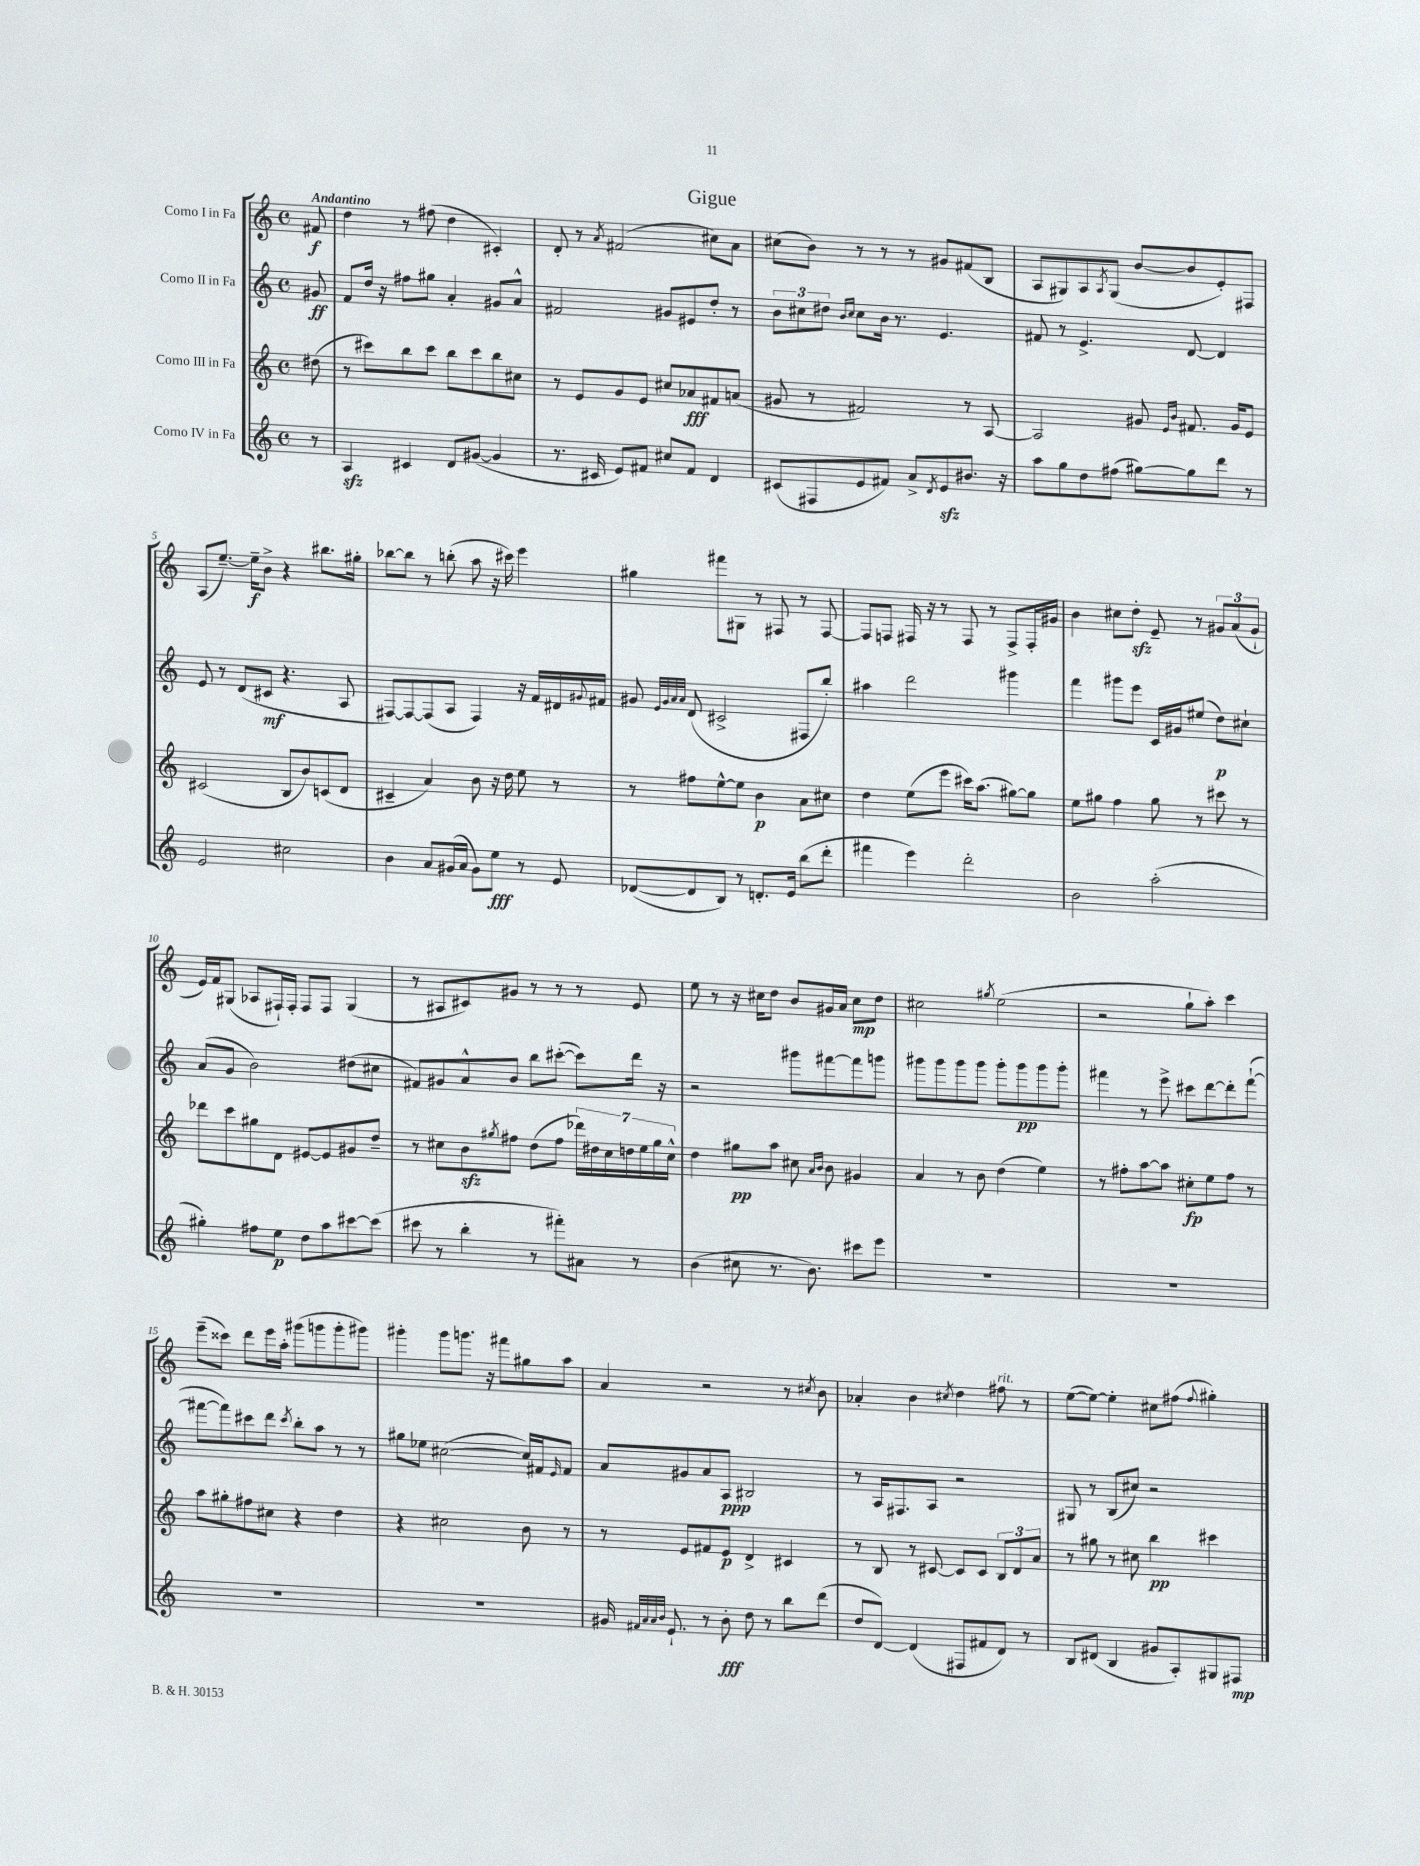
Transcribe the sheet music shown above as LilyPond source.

\header { title = "Gigue" }
<<
\new StaffGroup <<
\new Staff = "s0" \with { instrumentName = "Corno I in Fa" } {
    \clef treble \key c \major \defaultTimeSignature \time 4/4 \partial 8 \tempo "Andantino"
    fis'8\f |
    d''4 r8 fis''8( d''4 cis'4-.) |
    d'8-. r8 \acciaccatura { a'8 } fis'2( cis''8) a'8 |
    cis''8( b'8) r8 r8 r8 gis'8 fis'8( b8 |
    a8 gis8) a8 \acciaccatura { a8 } gis8( b'8~ b'8 e'8-.) fis8 |
    a8( e''8.~--) e''16--\f b'8-> r4 bis''8. gis''16-. |
    bes''8~ bes''8 r8 b''8-.( a''8 r16 cis'''16) e'''4 |
    gis''4 fis'''8 gis8 r8 fis8 r8 fis8~ |
    fis8 f8 fis16 r16 r8 fis8 r8 fis8-> fis16-. gis'16 |
    b'4 cis''8 d''8-.\sfz e'8-- r8 \tuplet 3/2 { gis'8 a'8( gis'8-! } |
    e'16) f'16 gis8( aes8 fis16-!) fis16-. fis8 fis8 gis4( |
    r8 ais8 cis'8) gis'8 r8 r8 r8 e'8 |
    e''8 r8 r16 cis''16 d''8 b'8 gis'16 a'16 cis''8\mp d''8 |
    cis''2 \acciaccatura { gis''8 } e''2( |
    r2 g''8-! a''8-.) c'''4 |
    e'''8--( cisis'''8) d'''8 e'''16 a''16-. gis'''8( g'''8 g'''8-. gis'''8) |
    gis'''4-. gis'''8 g'''8. r16 fis'''8 gis''8 a''8 |
    a'4 r2 r8 \acciaccatura { cis''8 } b'8 |
    aes'4-. b'4 \acciaccatura { cis''8 } d''4 fis''8^\markup { \italic "rit." } r8 |
    e''8~( e''8~) e''4-. cis''8 fis''8( \appoggiatura { fis''8 } gis''4-.) \bar "|." |
}
\new Staff = "s1" \with { instrumentName = "Corno II in Fa" } {
    \clef treble \key c \major \defaultTimeSignature \time 4/4 \partial 8
    gis'8\ff |
    f'8 d''16 r16 fis''8 gis''8 a'4-. gis'8 a'8-^ |
    fis'2 gis'8 eis'8 d''8-. r8 |
    \tuplet 3/2 { b'8 cis''8 dis''8 } \grace { b'16 cis''16 } cis''8 b'16 r8. e'4. |
    fis'8 r8 e'4.-> d'8~ d'4 |
    e'8 r8 d'8( cis'8\mf r4. a8 |
    fis8~) fis8~ fis8( a8 fis4) r16 f'16 dis'16 \appoggiatura { gis'8 } fis'16 |
    gis'8 \grace { e'32 gis'32 a'32 a'32 } d'8( cis'2-> fis8 b''8-.) |
    ais''4 d'''2 gis'''4 |
    f'''4 gis'''8 e'''8 c'16 gis'16 eis''8( d''8\p) cis''8-! |
    a'8( g'8 b'2) dis''8( cis''8 |
    fis'8) gis'8 a'8-^ b'8 b''8 cis'''8~-.( cis'''8) d'''16 r16 |
    r2 gis'''8 fis'''8~ fis'''8 g'''8 |
    gis'''8 gis'''8 gis'''8 gis'''8 gis'''8-. gis'''8\pp gis'''8 gis'''8-. |
    fis'''4 r8 e'''8-> cis'''8 d'''8~ d'''8-. fis'''8~-!( |
    fis'''8~ fis'''8) cis'''8 d'''8 \acciaccatura { cis'''8 } b''8-. a''8 r8 r8 |
    gis''8 ees''8 cis''2~( cis''16) fis'16 \grace { e'16 } fis'8 |
    a'8 gis'8 a'8 a8\ppp bis2 |
    r8 a16 fis8. a8 r2 |
    gis8 r8 b8( cis''8) r2 \bar "|." |
}
\new Staff = "s2" \with { instrumentName = "Corno III in Fa" } {
    \clef treble \key c \major \defaultTimeSignature \time 4/4 \partial 8
    dis''8( |
    r8 cis'''8) b''8 cis'''8 b''8 cis'''8 b''8 cis''8 |
    r8 e'8 g'8 e'8 cis''8 aes'8\fff fis'8 a'8( |
    gis'8 r8 fis'2) r8 a8~ |
    a2 gis'8 \grace { e'16 b'16 } fis'8. gis'16 e'8 |
    cis'2( b8 b'8) c'8( d'8 |
    cis'4-- a'4) b'8 r16 d''16 e''8 r8 |
    r8 fis''8 e''8~-^ e''8 b'4\p a'8 cis''8 |
    d''4 e''8( e'''8 cis'''16) a''8.( gis''8~) gis''8 |
    e''8 gis''8 f''4 gis''8 r8 cis'''8 r8 |
    des'''8 c'''8 gis''8 d'8 eis'8~ eis'8 gis'8 d''8-- |
    r8 cis''8 b'8\sfz \acciaccatura { gis''8 } fis''8 d''8( fis''8 \tuplet 7/4 { des'''16) dis''16 cis''16 d''16 e''16 gis''16 cis''16-^ } |
    d''4 gis''8\pp a''8 cis''8 \grace { a'16 b'16 } b'8 gis'4 |
    a'4 r8 b'8 d''4( e''4) |
    r8 fis''8-. a''8~ a''8 cis''8-.\fp e''8 fis''8 r8 |
    a''8 gis''8-. fis''8 cis''8 r4 d''4 |
    r4 cis''2 b'8 r8 |
    r8 e'8 fis'8 e'8\p d'4-> cis'4 |
    r8 b8 r8 cis'8~ cis'8 cis'8 \tuplet 3/2 { b8 d'8 a'8 } |
    r8 gis''8 r8 cis''8 b''4\pp cis'''4 \bar "|." |
}
\new Staff = "s3" \with { instrumentName = "Corno IV in Fa" } {
    \clef treble \key c \major \defaultTimeSignature \time 4/4 \partial 8
    r8 |
    a4\sfz cis'4 d'8 gis'8~( gis'4 |
    r8. cis'16 e'8) fis'8 cis''8 fis'8 d'4 |
    cis'8( fis8 e'8 fis'8) a'8-> \acciaccatura { d'8 } e'8\sfz bis'8. r16 |
    a''8 g''8 d''8 fis''8( gis''8~) gis''8 d'''8 r8 |
    e'2 cis''2 |
    b'4 a'8 gis'16( a'16 gis'8) e''8\fff r8 e'8 |
    des'8~( des'8 b8) r8 d'8.-. e'16 b''8( d'''8-. |
    fis'''4 e'''4) d'''2-. |
    b'2 a''2-.( |
    gis''4-.) fis''8 e''8\p d''8 a''8 cis'''8~ cis'''8( |
    cis'''8 r8 b''4-. r8 fis'''8-.) ais'8 r8 |
    b'4( cis''8 r8. b'8.) cis'''8 e'''8 |
    R1 |
    R1 |
    R1 |
    R1 |
    gis'16 \grace { fis'32 a'32 a'32 b'32 } e'8.-! r8 b'8-.\fff d''8 r8 b''8 d'''8( |
    d''8 d'8~) d'4( fis8 fis'8 d'8) r8 |
    b8 dis'8( b4 gis'8 a8-.) gis8 fis8\mp \bar "|." |
}
>>
>>
